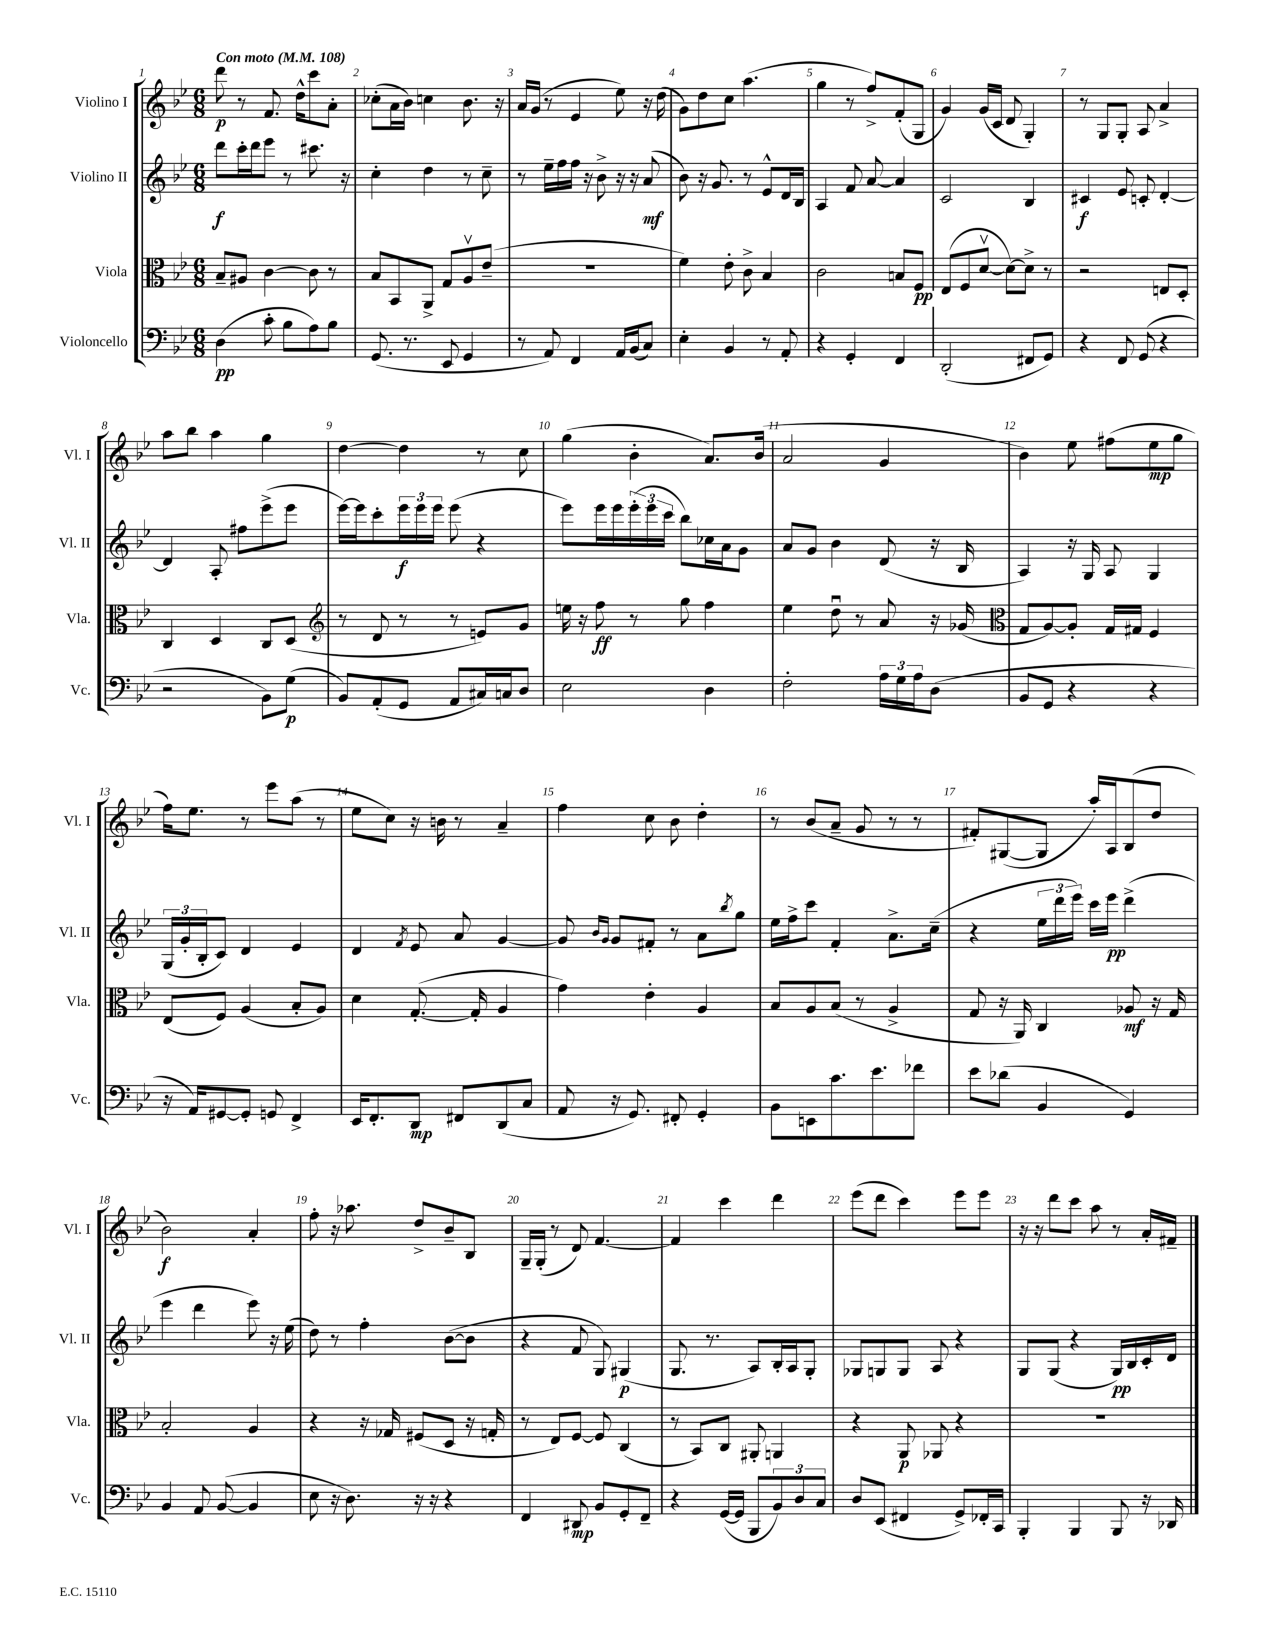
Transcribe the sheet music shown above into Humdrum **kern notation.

**kern	**dynam	**kern	**dynam	**kern	**dynam	**kern	**dynam
*part4	*part4	*part3	*part3	*part2	*part2	*part1	*part1
*staff4	*staff4	*staff3	*staff3	*staff2	*staff2	*staff1	*staff1
*I"Violoncello	*	*I"Viola	*	*I"Violino II	*	*I"Violino I	*
*I'Vc.	*	*I'Vla.	*	*I'Vl. II	*	*I'Vl. I	*
*clefF4	*	*clefC3	*	*clefG2	*	*clefG2	*
*k[b-e-]	*	*k[b-e-]	*	*k[b-e-]	*	*k[b-e-]	*
*M6/8	*	*M6/8	*	*M6/8	*	*M6/8	*
*MM108	*	*MM108	*	*MM108	*	*MM108	*
=1	=1	=1	=1	=1	=1	=1	=1
!	!	!	!	!	!	!LO:TX:a:B:t=Con moto	!
(4D\	pp	8B-~/L	.	8ddd\L	f	8ddd\	p
.	.	8A#X/J	.	16ccc'\L	.	8r	.
.	.	.	.	16ddd\J	.	.	.
8c'\	.	[4c\	.	8eee-\J	.	8.f/	.
8B-\L	.	.	.	8r	.	.	.
.	.	.	.	.	.	16dd^^\KL	.
8A\)	.	8c\]	.	8.ccc#X\	.	8ccc\	.
8B-\J	.	8r	.	.	.	8a'\J	.
.	.	.	.	16r	.	.	.
=2	=2	=2	=2	=2	=2	=2	=2
(8.GG/	.	8B-/L	.	4cc'\	.	(8cc-X'\L	.
.	.	8BB-/	.	.	.	16a\L	.
8.r	.	.	.	.	.	16b-\JJ)	.
.	.	8AA^/J	.	4dd\	.	4ccn\	.
8EE-/	.	8G/L	.	.	.	.	.
4GG/	.	8Av/	.	8r	.	8.b-\	.
.	.	(8e-~/J	.	8cc~\	.	.	.
.	.	.	.	.	.	16r	.
=3	=3	=3	=3	=3	=3	=3	=3
8r	.	2.r	.	8r	.	16a/LL	.
.	.	.	.	.	.	(16g/JJ	.
8AA/)	.	.	.	16ee-~\LL	.	8r	.
.	.	.	.	16ff\	.	.	.
4FF/	.	.	.	16ff\JJ	.	4e-/	.
.	.	.	.	16r	.	.	.
.	.	.	.	8b-^\	.	.	.
16AA/LL	.	.	.	16r	.	8ee-\)	.
(16BB-/J	.	.	.	16r	.	.	.
8C/J)	.	.	.	(8a/	mf	16r	.
.	.	.	.	.	.	(16dd\	.
=4	=4	=4	=4	=4	=4	=4	=4
4E-'\	.	4f\)	.	8b-\)	.	8g\L)	.
.	.	.	.	16r	.	8dd\	.
.	.	.	.	8.g/	.	.	.
4BB-/	.	8e-'\	.	.	.	8cc\J	.
.	.	8c^\	.	8r	.	(4.aa\	.
8r	.	4B-/	.	8e-^^/L	.	.	.
8AA'/	.	.	.	16d/L	.	.	.
.	.	.	.	16B-/JJ	.	.	.
=5	=5	=5	=5	=5	=5	=5	=5
4r	.	2c\	.	4A/	.	4gg\	.
4GG'/	.	.	.	8f/	.	8r	.
.	.	.	.	[8a/	.	8ff^/L)	.
4FF/	.	8Bn/L	.	4a/]	.	(8f'/	.
.	.	8F/J	pp	.	.	8G/J	.
=6	=6	=6	=6	=6	=6	=6	=6
(2DD'/	.	(8E-/L	.	2c/	.	4g/)	.
.	.	8F/	.	.	.	.	.
.	.	[8dv/J	.	.	.	(16g/LL	.
.	.	.	.	.	.	16c/JJ	.
.	.	8d\L_)	.	.	.	8d/	.
8FF#X/L	.	8d^\J]	.	4B-/	.	4G'/)	.
8GG/J)	.	8r	.	.	.	.	.
=7	=7	=7	=7	=7	=7	=7	=7
4r	.	2r	.	4c#X/	f	8r	.
.	.	.	.	.	.	8G/L	.
8FF/	.	.	.	8e-/	.	8G'/J	.
(8GG/	.	.	.	8cn'/	.	8A/	.
4r	.	8En/L	.	[4d'/	.	4a^/	.
.	.	8D'/J	.	.	.	.	.
!!LO:LB:g=z
=8	=8	=8	=8	=8	=8	=8	=8
2r	.	4C/	.	4d/]	.	8aa\L	.
.	.	.	.	.	.	8bb-\J	.
.	.	4D/	.	8A'/	.	4aa\	.
.	.	.	.	8ff#X\L	.	.	.
8BB-\L)	.	8C/L	.	(8eee-^\	.	4gg\	.
(8G\J	p	(8D/J	.	8eee-\J	.	.	.
=9	=9	=9	=9	=9	=9	=9	=9
*	*	*clefG2	*	*	*	*	*
8BB-/L)	.	8r	.	[16eee-\LL)	.	[4dd\	.
.	.	.	.	16eee-\J]	.	.	.
(8AA'/	.	8d/	.	8ccc'\	.	.	.
8GG/J	.	8r	.	24eee-\L	f	4dd\]	.
.	.	.	.	24eee-\	.	.	.
.	.	.	.	24eee-\JJ	.	.	.
8AA/L	.	8r	.	(8eee-\	.	.	.
16C#X/L)	.	8en/L)	.	4r	.	8r	.
16Cn/J	.	.	.	.	.	.	.
8D/J	.	8g/J	.	.	.	8cc\	.
=10	=10	=10	=10	=10	=10	=10	=10
2E-\	.	16een\	.	8eee-\L)	.	(4gg\	.
.	.	16r	.	.	.	.	.
.	.	8ff\	ff	16eee-\L	.	.	.
.	.	.	.	16eee-\	.	.	.
.	.	8r	.	(24eee-'\	.	4b-'\	.
.	.	.	.	24eee-\	.	.	.
.	.	.	.	24ccc\JJ	.	.	.
.	.	8gg\	.	8bb-\L)	.	.	.
4D\	.	4ff\	.	16cc-X\L	.	8.a/L)	.
.	.	.	.	16a\J	.	.	.
.	.	.	.	8g\J	.	.	.
.	.	.	.	.	.	(16b-/Jk	.
=11	=11	=11	=11	=11	=11	=11	=11
2F'\	.	4ee-\	.	8a/L	.	2a/	.
.	.	.	.	8g/J	.	.	.
.	.	8ddu\	.	4b-\	.	.	.
.	.	8r	.	.	.	.	.
24A\LL	.	8a/	.	(8d/	.	4g/	.
24G\	.	.	.	.	.	.	.
24A\J	.	.	.	.	.	.	.
(8D\J	.	16r	.	16r	.	.	.
.	.	(16g-X/	.	16B-/	.	.	.
=12	=12	=12	=12	=12	=12	=12	=12
*	*	*clefC3	*	*	*	*	*
8BB-/L	.	8G/L	.	4A/)	.	4b-\)	.
8GG/J	.	[8A/)	.	.	.	.	.
4r	.	8A'/J]	.	16r	.	8ee-\	.
.	.	.	.	16G/	.	.	.
.	.	16G/LL	.	8A/	.	(8ff#X\L	.
.	.	16G#X/JJ	.	.	.	.	.
4r	.	4F/	.	4G/	.	8ee-\	mp
.	.	.	.	.	.	8gg\J	.
!!LO:LB:g=z
=13	=13	=13	=13	=13	=13	=13	=13
16r	.	(8E-/L	.	(24G/LL	.	16ff\KL)	.
.	.	.	.	24g'/	.	.	.
16AA/KL)	.	.	.	.	.	8.ee-\J	.
.	.	.	.	24B-'/J	.	.	.
[8GG#X/	.	8F/J)	.	8c/J)	.	.	.
8GG#'/J]	.	(4A/	.	4d/	.	8r	.
8GGn/	.	.	.	.	.	8eee-\L	.
4FF^/	.	8B-'/L	.	4e-/	.	(8aa\J	.
.	.	8A/J)	.	.	.	8r	.
=14	=14	=14	=14	=14	=14	=14	=14
16EE-/KL	.	4d\	.	4d/	.	8ee-\L	.
8.FF'/	.	.	.	.	.	.	.
.	.	.	.	.	.	8cc\J)	.
.	.	.	.	8qf/	.	.	.
8DD/J	mp	([8.G'/	.	8e-/	.	16r	.
.	.	.	.	.	.	16bn\	.
8FF#X/L	.	.	.	8a/	.	8r	.
.	.	16G'/]	.	.	.	.	.
(8DD/	.	4A/	.	[4g/	.	4a~/	.
8C/J	.	.	.	.	.	.	.
=15	=15	=15	=15	=15	=15	=15	=15
8AA/	.	4g\)	.	8g/]	.	4ff\	.
.	.	.	.	16qqb-/LL	.	.	.
.	.	.	.	16qqg/JJ	.	.	.
16r	.	.	.	8g/L	.	.	.
8.GG/)	.	.	.	.	.	.	.
.	.	4e-'\	.	8f#X'/J	.	8cc\	.
8FF#X'/	.	.	.	8r	.	8b-\	.
4GG'/	.	4A/	.	8a\L	.	4dd'\	.
.	.	.	.	8qbb-/	.	.	.
.	.	.	.	8gg\J	.	.	.
=16	=16	=16	=16	=16	=16	=16	=16
8BB-\L	.	8B-/L	.	16ee-\LL	.	8r	.
.	.	.	.	16ff^\J	.	.	.
8EEn\	.	8A/	.	8ccc\J	.	(8b-/L	.
8.c\	.	(8B-/J	.	4f'/	.	8a~/J	.
.	.	8r	.	.	.	8g/	.
8.e-\	.	.	.	.	.	.	.
.	.	4A^/	.	8.a^\L	.	8r	.
8f-X\J	.	.	.	.	.	8r	.
.	.	.	.	(16cc~\Jk	.	.	.
=17	=17	=17	=17	=17	=17	=17	=17
8e-\L	.	8G/	.	4r	.	8f#X'/L)	.
(8d-X\J	.	16r	.	.	.	([8G#X/	.
.	.	16AA/)	.	.	.	.	.
4BB-/	.	4C/	.	24ee-\LL	.	8G#/J]	.
.	.	.	.	24ddd\	.	.	.
.	.	.	.	24eee-\JJ)	.	.	.
.	.	.	.	16ccc\LL	.	16aa'/LL)	.
.	.	.	.	16eee-\JJ	pp	16A/J	.
4GG/)	.	8A-X/	mf	(4ddd^\	.	(8B-/	.
.	.	16r	.	.	.	8dd/J	.
.	.	16G/	.	.	.	.	.
!!LO:LB:g=z
=18	=18	=18	=18	=18	=18	=18	=18
4BB-/	.	2B-'/	.	4eee-\	.	2b-\)	f
8AA/	.	.	.	4ddd\	.	.	.
([8BB-/	.	.	.	.	.	.	.
4BB-/]	.	4A/	.	8eee-\)	.	4a'/	.
.	.	.	.	16r	.	.	.
.	.	.	.	(16ee-\	.	.	.
=19	=19	=19	=19	=19	=19	=19	=19
8E-\	.	4r	.	8dd\)	.	8ff'\	.
16r	.	.	.	8r	.	16r	.
8.D\)	.	.	.	.	.	8.aa-X\	.
.	.	16r	.	4ff'\	.	.	.
.	.	16G-X/	.	.	.	.	.
16r	.	(8F#X/L	.	.	.	8dd^/L	.
16r	.	.	.	.	.	.	.
4r	.	8D/J	.	([8b-\L	.	8b-~/	.
.	.	16r	.	8b-\J]	.	8B-/J	.
.	.	16Gn'/	.	.	.	.	.
=20	=20	=20	=20	=20	=20	=20	=20
4FF/	.	8r	.	4r	.	16G~/LL	.
.	.	.	.	.	.	(16G'/JJ	.
.	.	8E-/L)	.	.	.	8r	.
8DD#X/	mp	[8F/J	.	8f/	.	8d/)	.
8BB-/L	.	8F/]	.	8G/)	.	[4.f/	.
8GG'/	.	(4C/	.	(4G#X/	p	.	.
8FF~/J	.	.	.	.	.	.	.
=21	=21	=21	=21	=21	=21	=21	=21
4r	.	8r	.	8.G/	.	4f/]	.
.	.	8BB-/L)	.	.	.	.	.
.	.	.	.	8.r	.	.	.
([16GG/LL	.	8C/J	.	.	.	4ccc\	.
16GG/JJ]	.	.	.	.	.	.	.
8BBB-/L	.	8AA#X'/	.	8A/L)	.	.	.
12BB-/)	.	4AAn/	.	16B-'/L	.	4ddd\	.
.	.	.	.	16A/J	.	.	.
12D/	.	.	.	.	.	.	.
.	.	.	.	8G'/J	.	.	.
12C/J	.	.	.	.	.	.	.
=22	=22	=22	=22	=22	=22	=22	=22
8D/L	.	4r	.	8G-X/L	.	(8eee-\L	.
(8EE-/J	.	.	.	8Gn/	.	8ddd\J	.
4FF#X/	.	8AA/	p	8G/J	.	4ccc\)	.
.	.	8AA-X/	.	8A/	.	.	.
8GG^/L)	.	4r	.	4r	.	8eee-\L	.
16FF-X'/L	.	.	.	.	.	8eee-\J	.
16CC/JJ	.	.	.	.	.	.	.
=23	=23	=23	=23	=23	=23	=23	=23
4BBB-'/	.	2.r	.	8G/L	.	16r	.
.	.	.	.	.	.	16r	.
.	.	.	.	(8G/J	.	8ddd\L	.
4BBB-/	.	.	.	4r	.	8ccc\J	.
.	.	.	.	.	.	8aa\	.
8BBB-/	.	.	.	16G/LL)	pp	8r	.
.	.	.	.	16B-/	.	.	.
16r	.	.	.	16c'/	.	16a'/LL	.
16DD-X/	.	.	.	16d/JJ	.	16f#X~/JJ	.
==	==	==	==	==	==	==	==
*-	*-	*-	*-	*-	*-	*-	*-
